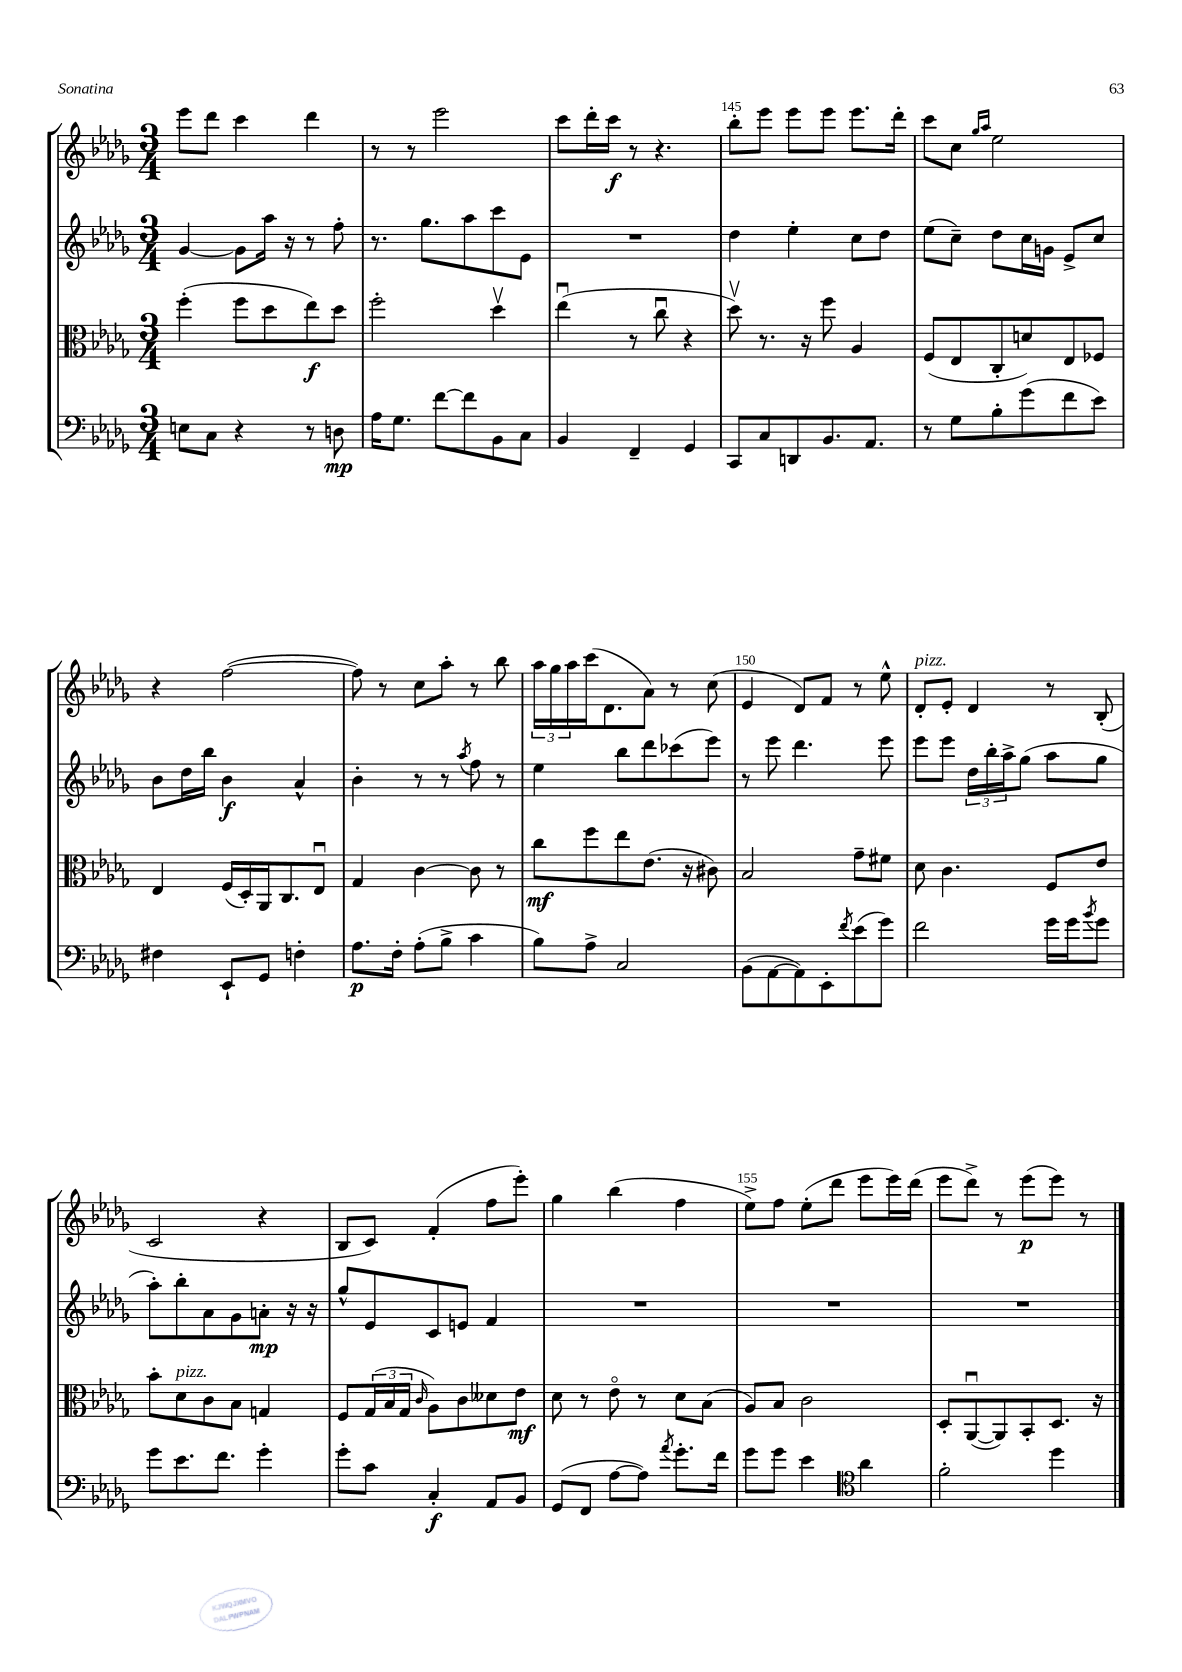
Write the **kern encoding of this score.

**kern	**kern	**kern	**kern
*staff4	*staff3	*staff2	*staff1
*clefF4	*clefC3	*clefG2	*clefG2
*k[b-e-a-d-g-]	*k[b-e-a-d-g-]	*k[b-e-a-d-g-]	*k[b-e-a-d-g-]
*M3/4	*M3/4	*M3/4	*M3/4
8E	(4ff'	[4g-	8eee-
8C	.	.	8ddd-
4r	8ff	8g-]	4ccc
.	8dd-	16aa-	.
.	.	16r	.
8r	8ee-)	8r	4ddd-
8D	8dd-	8ff'	.
=	=	=	=
16A-	2ff'	8.r	8r
8.G-	.	.	.
.	.	.	8r
.	.	8.gg-	.
[8f	.	.	2eee-
8f]	.	8aa-	.
8BB-	4dd-v	8ccc	.
8C	.	8e-	.
=	=	=	=
4BB-	(4ee-u	2.r	8ccc
.	.	.	16ddd-'
.	.	.	16ccc
4FF~	8r	.	8r
.	8ccu	.	4.r
4GG-	4r	.	.
=	=	=	=
8CC	8dd-v)	4dd-	8bb-'
8C	8.r	.	8eee-
8DD	.	4ee-'	8eee-
.	16r	.	.
8.BB-	8ff	.	8eee-
.	4A-	8cc	8.eee-
8.AA-	.	.	.
.	.	8dd-	.
.	.	.	16ddd-'
=	=	=	=
8r	(8F	(8ee-	8ccc
8G-	8E-	8cc~)	8cc
.	.	.	16qqgg-
.	.	.	16qqaa-
8B-'	8C'	8dd-	2ee-
(8g-	8d)	16cc	.
.	.	16g	.
8f	8E-	8e-^	.
8e-)	8F-	8cc	.
=	=	=	=
4F#	4E-	8b-	4r
.	.	16dd-	.
.	.	16bb-	.
8EE-`	(16F	4b-	([2ff
.	16D-')	.	.
8GG-	16AA-	.	.
.	8.C	.	.
4F'	.	4a-^^	.
.	8E-u	.	.
=	=	=	=
8.A-	4G-	4b-'	8ff])
.	.	.	8r
16F'	.	.	.
(8A-'	[4c	8r	8cc
8B-^	.	8r	8aa-'
.	.	8qaa-	.
4c	8c]	8ff	8r
.	8r	8r	8bb-
=	=	=	=
8B-)	8cc	4ee-	24aa-
.	.	.	24gg-
.	.	.	24aa-
8A-^	8ff	.	(16ccc
.	.	.	8.d-
2C	8ee-	8bb-	.
.	(8.e-	8ddd-	8a-)
.	.	(8ccc-	8r
.	16r	.	.
.	8c#)	8eee-)	(8cc
=	=	=	=
(8BB-	2B-	8r	4e-
[8AA-	.	8eee-	.
8AA-])	.	4.ddd-	8d-)
8EE-'	.	.	8f
8qf	.	.	.
(8e-	8g-~	.	8r
8g-)	8f#	8eee-	8ee-^^
=	=	=	=
2f	8d-	8eee-	8d-'
.	4.c	8eee-	8e-'
.	.	24dd-	4d-
.	.	24bb-'	.
.	.	24aa-^	.
.	.	(8gg-	.
16g-	8F	8aa-	8r
16g-	.	.	.
8qb-	.	.	.
8g-	8e-	8gg-	(8B-'
=	=	=	=
8g-	8b-'	8aa-')	2c
8.e-	8d-	8bb-'	.
.	8c	8a-	.
8.f	.	.	.
.	8B-	8g-	.
4g-'	4G	8a'	4r
.	.	16r	.
.	.	16r	.
=	=	=	=
8g-'	8F	8gg-^^	8B-
8c	(24G-	8e-	8c)
.	24B-	.	.
.	24G-	.	.
.	16qqc	.	.
4C'	8A-)	8c	(4f'
.	8c	8e	.
8AA-	8d--	4f	8ff
8BB-	8e-	.	8eee-')
=	=	=	=
(8GG-	8d-	2.r	4gg-
8FF	8r	.	.
[8A-	8e-o	.	(4bb-
8A-])	8r	.	.
8qa-	.	.	.
8.g-'	8d-	.	4ff
.	(8B-	.	.
16f	.	.	.
=	=	=	=
8g-	8A-)	2.r	8ee-^)
8g-	8B-	.	8ff
4e-	2c	.	(8ee-'
.	.	.	8ddd-
*clefC4	*	*	*
4a-	.	.	8eee-
.	.	.	16eee-)
.	.	.	(16ddd-
=	=	=	=
2f'	8D-'	2.r	8eee-
.	([8AA-u	.	8ddd-^)
.	8AA-])	.	8r
.	8BB-'	.	(8eee-
4dd-	8.D-	.	8eee-)
.	.	.	8r
.	16r	.	.
==	==	==	==
*-	*-	*-	*-
